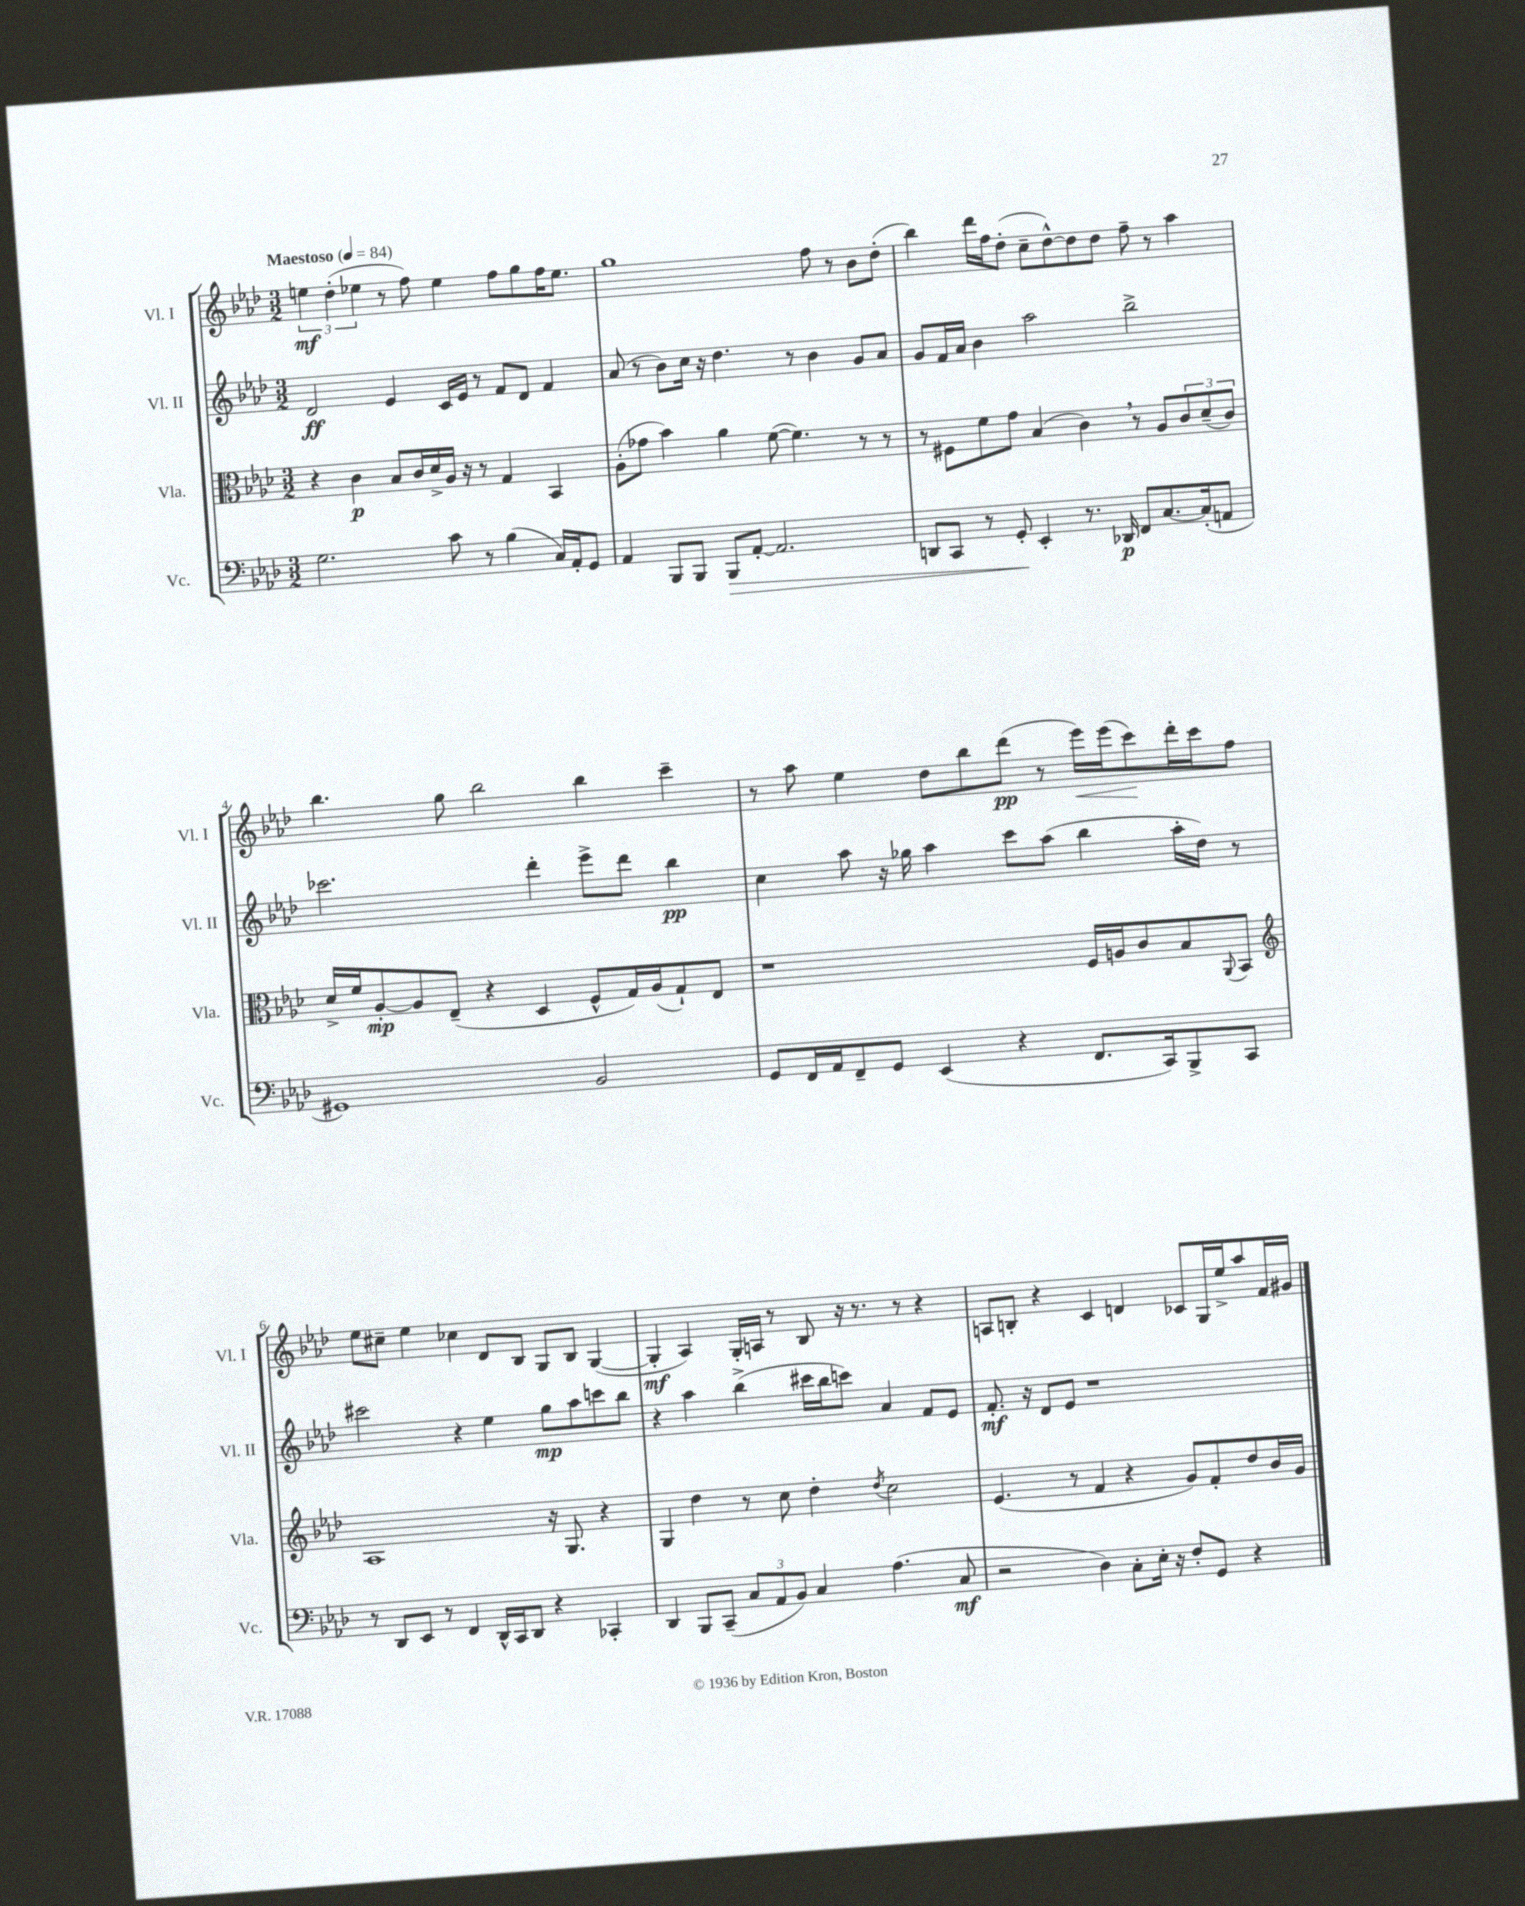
<<
\new StaffGroup <<
\new Staff = "s0" \with { instrumentName = "Vl. I" shortInstrumentName = "Vl. I" } {
    \clef treble \key aes \major \numericTimeSignature \time 3/2 \tempo "Maestoso" 4 = 84
    \tuplet 3/2 { e''4\mf des''4-.( ees''4 } r8 f''8) ees''4 f''8 g''8 f''16 ees''8. |
    g''1 f''8 r8 bes'8 des''8-.( |
    bes''4) des'''16 f''16 des''8-.( c''8-- des''8~-^) des''8 des''8 f''8-- r8 aes''4 |
    bes''4. g''8 bes''2 bes''4 c'''4-- |
    r8 aes''8 ees''4 des''8 bes''8 des'''8\pp( r8 ees'''16\<) ees'''16( c'''8\!) des'''16-. c'''16 f''8 |
    ees''8 cis''8-- ees''4 ces''4 des'8 bes8 g8 bes8 g4~( |
    g4-.\mf aes4) g16-. a16 r8 bes8 r16 r8. r8 r4 |
    a8 b8-. r4 c'4 d'4 ces'8 g16 ees''16-> aes''8 f'16 gis'16 \bar "|." |
}
\new Staff = "s1" \with { instrumentName = "Vl. II" shortInstrumentName = "Vl. II" } {
    \clef treble \key aes \major \numericTimeSignature \time 3/2
    des'2\ff ees'4 c'16 ees'16 r8 f'8 des'8 f'4 |
    aes'8( r8 bes'8) c''16 r16 des''4. r8 bes'4 g'8 aes'8 |
    g'8 f'16 aes'16 bes'4 aes''2 bes''2-> |
    ces'''2. des'''4-. ees'''8-> des'''8 bes''4\pp |
    c''4 aes''8 r16 ges''16 aes''4 c'''8 aes''8( bes''4 aes''16-. des''16) r8 |
    cis'''2 r4 ees''4 g''8\mp aes''8 c'''8 bes''8 |
    r4 aes''4 bes''4->( cis'''16 bes''16 c'''8) aes'4 f'8 ees'8 |
    f'8.-.\mf r16 des'8 ees'8 r1 \bar "|." |
}
\new Staff = "s2" \with { instrumentName = "Vla." shortInstrumentName = "Vla." } {
    \clef alto \key aes \major \numericTimeSignature \time 3/2
    r4 c'4\p bes8 c'16 des'16-> aes16 r16 r8 g4 bes,4 |
    aes8-.( ges'8 bes'4) aes'4 f'8~( f'4.) r8 r8 |
    r8 fis8 f'8 g'8 bes4( c'4) \breathe r8 aes8 \tuplet 3/2 { c'8 des'8--( c'8) } |
    des'16-> f'16 aes8~-.\mp aes8 ees8--( r4 des4 f8-^ g16) aes16( g8-!) ees8 |
    r1 f16 a16 c'8 bes8 \appoggiatura { aes,8 } bes,8 |
    \clef treble aes1 r16 g8. r4 |
    g4 des''4 r8 c''8 des''4-. \acciaccatura { des''8 } c''2 |
    ees'4.( r8 f'4 r4 g'8) f'8-. des''8 bes'16 g'16 \bar "|." |
}
\new Staff = "s3" \with { instrumentName = "Vc." shortInstrumentName = "Vc." } {
    \clef bass \key aes \major \numericTimeSignature \time 3/2
    g2. c'8 r8 bes4( c16) aes,16-. g,8 |
    aes,4 bes,,8 bes,,8 bes,,8\> aes,8~-. aes,2. |
    d,8 c,8 r8 g,8-.\! ees,4-. r8. des,16\p f,8 c8.~ c16-.( a,8 |
    gis,1) bes,2 |
    g,8 f,16 aes,16 f,8-- g,8 ees,4( r4 f,8. c,16) bes,,8-> c,8 |
    r8 des,8 ees,8 r8 f,4 des,16-^ c,16 des,8 r4 ces,4-. |
    des,4 bes,,8 c,8--( \tuplet 3/2 { c8 aes,8 bes,8) } c4 aes4.( c8\mf |
    r2 des4) c8-. ees16-. r16 f8-. g,8 r4 \bar "|." |
}
>>
>>
